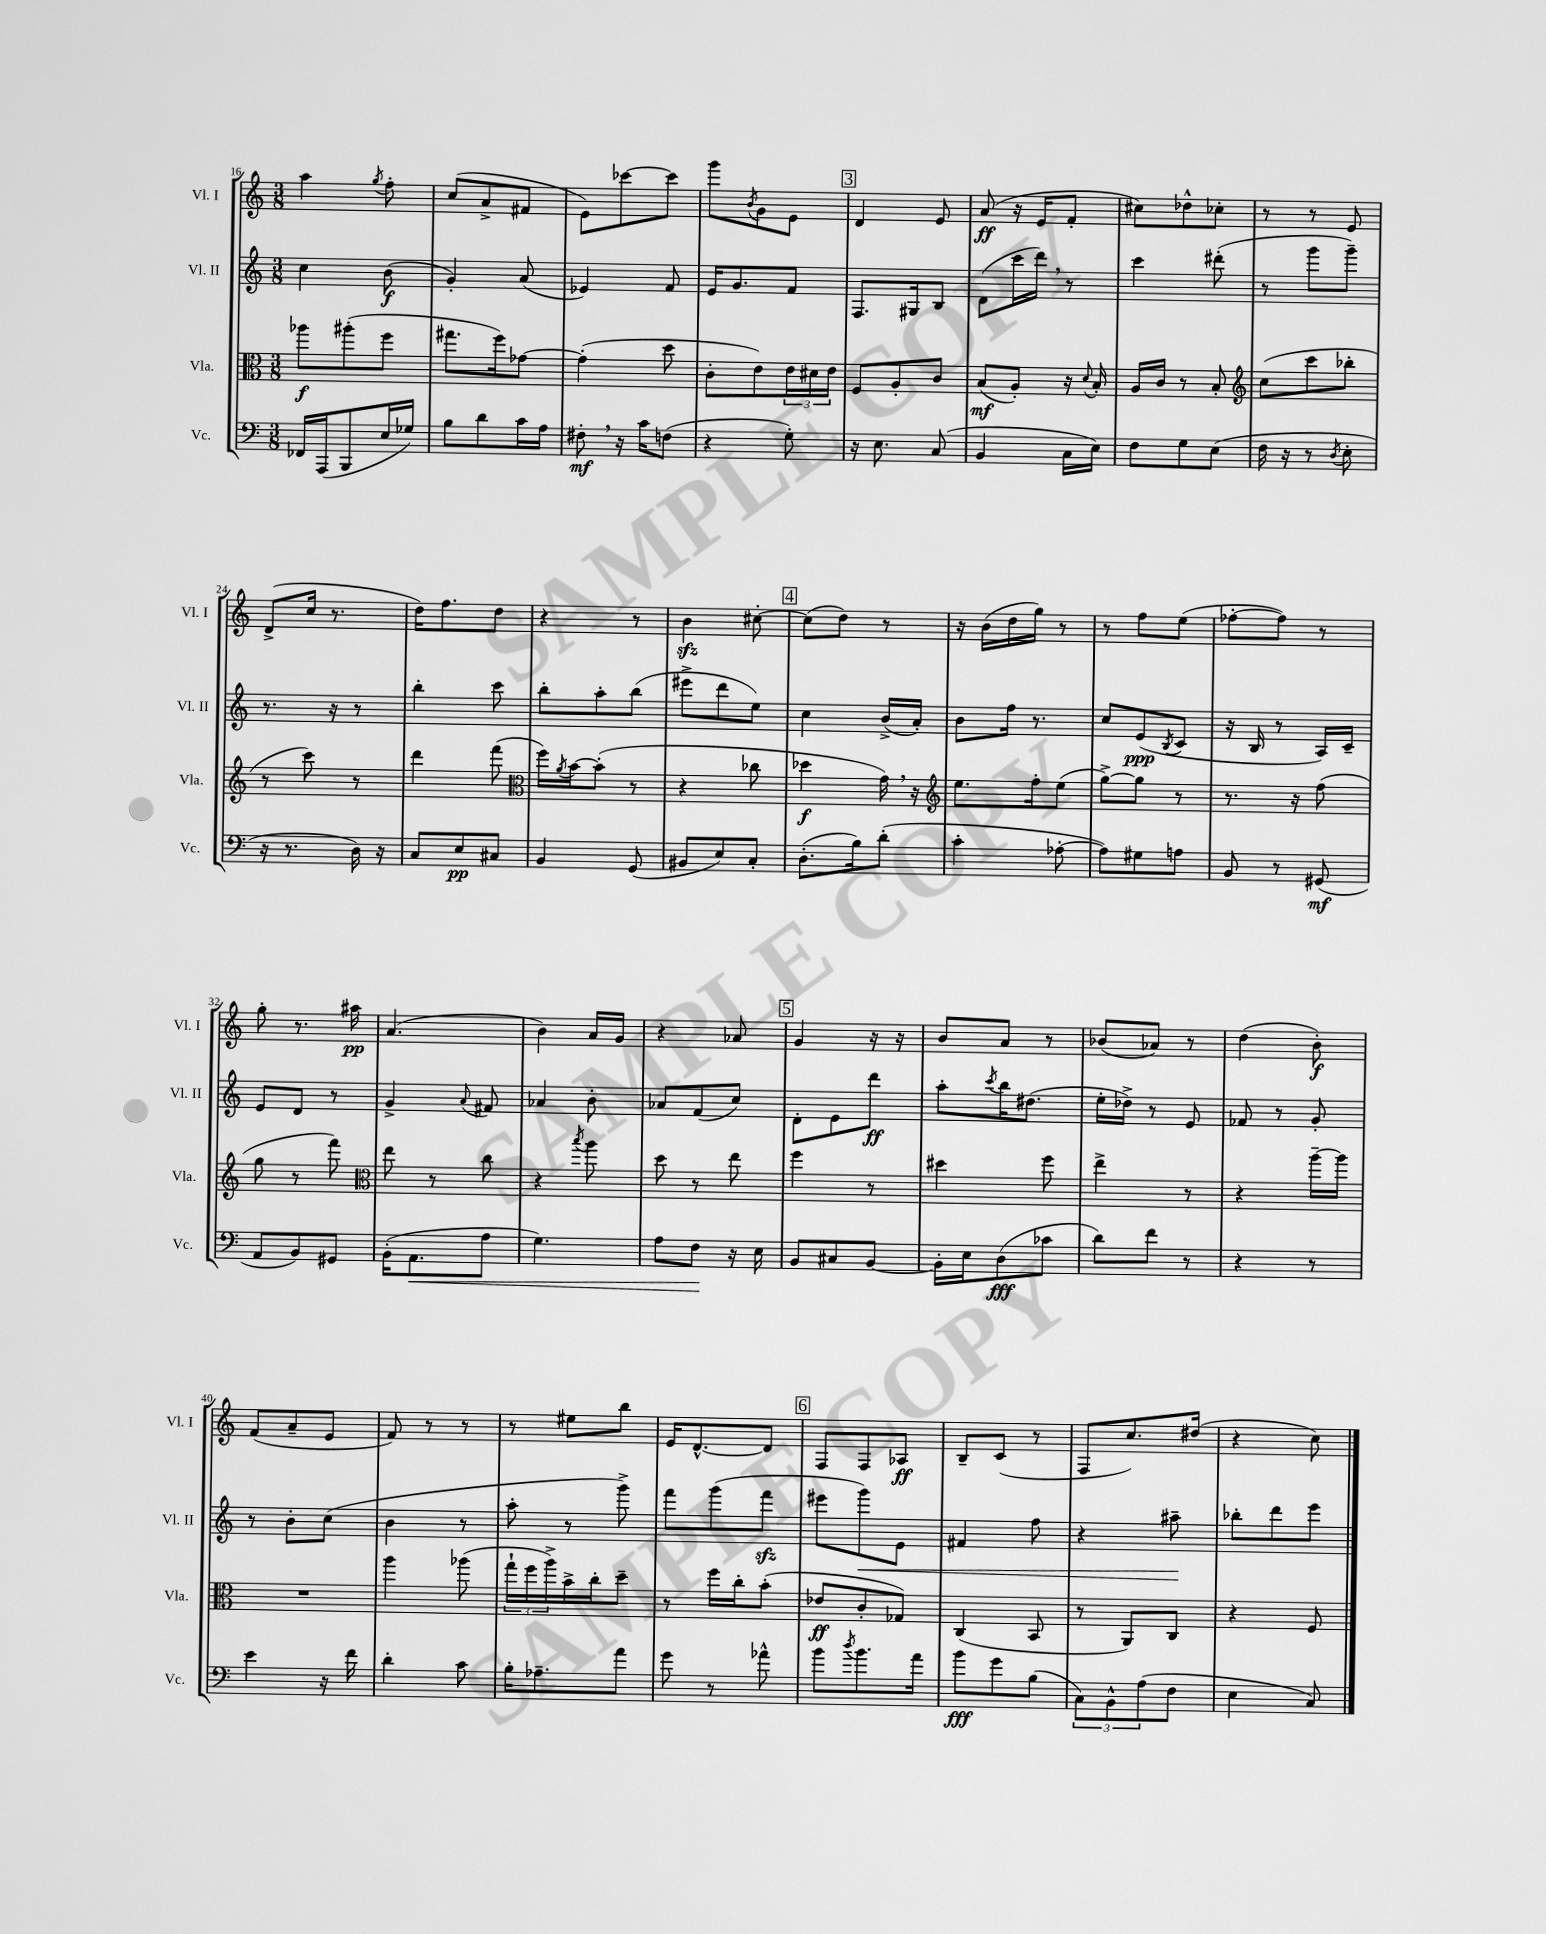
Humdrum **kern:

**kern	**dynam	**kern	**dynam	**kern	**dynam	**kern	**dynam
*part4	*part4	*part3	*part3	*part2	*part2	*part1	*part1
*staff4	*staff4	*staff3	*staff3	*staff2	*staff2	*staff1	*staff1
*I"Vc.	*	*I"Vla.	*	*I"Vl. II	*	*I"Vl. I	*
*I'Vc.	*	*I'Vla.	*	*I'Vl. II	*	*I'Vl. I	*
*clefF4	*	*clefC3	*	*clefG2	*	*clefG2	*
*k[]	*	*k[]	*	*k[]	*	*k[]	*
*M3/8	*	*M3/8	*	*M3/8	*	*M3/8	*
=16	=16	=16	=16	=16	=16	=16	=16
16FF-X/LL	.	8aa-X\L	f	4cc\	.	4aa\	.
(16AAA/J	.	.	.	.	.	.	.
8BBB/	.	(8aa#X'\	.	.	.	.	.
.	.	.	.	.	.	8qgg/	.
16E/L	.	8ff\J	.	(8b\	f	8ff'\	.
16G-X/JJ)	.	.	.	.	.	.	.
=17	=17	=17	=17	=17	=17	=17	=17
8B\L	.	8.gg#X\L	.	4g'/)	.	(8cc/L	.
8d\	.	.	.	.	.	8a^/	.
.	.	16ff\k)	.	.	.	.	.
16c\L	.	[8g-X\J	.	(8a/	.	8f#X/J	.
16A\JJ	.	.	.	.	.	.	.
=18	=18	=18	=18	=18	=18	=18	=18
8F#X',\	mf	(4g-'\]	.	4e-X/)	.	8e\L)	.
16r	.	.	.	.	.	[8ccc-X\	.
16c\KL	.	.	.	.	.	.	.
(8Fn\J	.	8dd\	.	8f/	.	8ccc-\J]	.
=19	=19	=19	=19	=19	=19	=19	=19
4r	.	8c'\L	.	16e/KL	.	8ggg\L	.
.	.	.	.	8.g/	.	.	.
.	.	.	.	.	.	8qb/	.
.	.	8e\)	.	.	.	8g\	.
8G'\)	.	24e\L	.	8f/J	.	8e\J	.
.	.	24d#X\	.	.	.	.	.
.	.	24e\JJ	.	.	.	.	.
!!LO:REH:place=s1:t=3
=20	=20	=20	=20	=20	=20	=20	=20
16r	.	8F/L	.	8.F/L	.	4d/	.
8.E\	.	.	.	.	.	.	.
.	.	8A'/	.	.	.	.	.
.	.	.	.	16G#X/k	.	.	.
(8C/	.	8c/J	.	8B/J	.	8e/	.
=21	=21	=21	=21	=21	=21	=21	=21
4BB/	.	(8B/L	mf	(8d\L	.	(8a/	ff
.	.	8A'/J)	.	16ccc\L	.	16r	.
.	.	.	.	16ddd,\JJ)	.	16e/KL	.
16C\LL	.	16r	.	8r	.	8f'/J	.
.	.	8qqd/	.	.	.	.	.
16E\JJ)	.	16B'/	.	.	.	.	.
=22	=22	=22	=22	=22	=22	=22	=22
8F\L	.	16A/LL	.	4ccc\	.	8cc#X\L)	.
.	.	16c/JJ	.	.	.	.	.
8G\	.	8r	.	.	.	8dd-X^^\	.
(8E\J	.	8B'/	.	(8ddd#X'\	.	8cc-X'\J	.
=23	=23	=23	=23	=23	=23	=23	=23
*	*	*clefG2	*	*	*	*	*
16F\	.	(8cc\L	.	8r	.	8r	.
16r	.	.	.	.	.	.	.
8r	.	8ccc\	.	8ggg\L	.	8r	.
8qD/	.	.	.	.	.	.	.
8E'\	.	8bb-X'\J	.	8ggg~\J)	.	8e/	.
!!LO:LB:g=z
=24	=24	=24	=24	=24	=24	=24	=24
16r	.	8r	.	8.r	.	(8d^/L	.
8.r	.	.	.	.	.	.	.
.	.	8ccc\)	.	.	.	16cc/Jk	.
.	.	.	.	16r	.	8.r	.
16D\)	.	8r	.	8r	.	.	.
16r	.	.	.	.	.	.	.
=25	=25	=25	=25	=25	=25	=25	=25
8C/L	.	4ddd\	.	4bb'\	.	16dd\KL)	.
.	.	.	.	.	.	8.ff\	.
8E/	pp	.	.	.	.	.	.
8C#X/J	.	(8fff\	.	8ccc\	.	8dd\J	.
=26	=26	=26	=26	=26	=26	=26	=26
*	*	*clefC3	*	*	*	*	*
4BB/	.	16ff\LL)	.	8bb'\L	.	4r	.
.	.	8qa/	.	.	.	.	.
.	.	[16b\J	.	.	.	.	.
.	.	(8b'\J]	.	8aa'\	.	.	.
(8GG/	.	8r	.	(8bb\J	.	8r	.
=27	=27	=27	=27	=27	=27	=27	=27
8BB#X/L	.	4r	.	8eee#X^\L	.	4bzz\	.
8E/)	.	.	.	8ddd\	.	.	.
8C'/J	.	8cc-X\	.	8ee\J)	.	[8cc#X'\	.
!!LO:REH:place=s1:t=4
=28	=28	=28	=28	=28	=28	=28	=28
(8.D'\L	.	4dd-X\	f	4cc\	.	(8cc#\L]	.
.	.	.	.	.	.	8dd\J)	.
16B\k)	.	.	.	.	.	.	.
(8d'\J	.	16g,\)	.	(16b^/LL	.	8r	.
.	.	16r	.	16a'/JJ)	.	.	.
=29	=29	=29	=29	=29	=29	=29	=29
*	*	*clefG2	*	*	*	*	*
4c'\	.	8.ee\L	.	8b\L	.	16r	.
.	.	.	.	.	.	(16b\LL	.
.	.	.	.	16ff\Jk	.	16dd\	.
.	.	16ff'\k	.	8.r	.	16gg\JJ)	.
[8A-X'\	.	(8ee\J	.	.	.	8r	.
=30	=30	=30	=30	=30	=30	=30	=30
8A-\L])	.	[8gg^\L)	.	8cc/L	.	8r	.
8G#X\	.	8gg\J]	.	(8e/	ppp	8ff\L	.
.	.	.	.	8qB/	.	.	.
8An\J	.	8r	.	8c/J	.	(8ee\J	.
=31	=31	=31	=31	=31	=31	=31	=31
8BB/	.	8.r	.	16r	.	[8ff-X'\L	.
.	.	.	.	16B/	.	.	.
8r	.	.	.	8r	.	8ff-\J])	.
.	.	16r	.	.	.	.	.
(8GG#X/	mf	(8ff\	.	16A/LL)	.	8r	.
.	.	.	.	16c~/JJ	.	.	.
!!LO:LB:g=z
=32	=32	=32	=32	=32	=32	=32	=32
8AA/L	.	8gg\	.	8e/L	.	8gg'\	.
8BB/)	.	8r	.	8d/J	.	8.r	.
8GG#X/J	.	8fff\)	.	8r	.	.	.
.	.	.	.	.	.	16aa#X\	pp
=33	=33	=33	=33	=33	=33	=33	=33
*	*	*clefC3	*	*	*	*	*
(16BB'\KL	.	8ee\	.	4g^/	.	(4.a/	.
!	!LO:HP:b	!	!	!	!	!	!
8.AA\	<	.	.	.	.	.	.
.	.	8r	.	.	.	.	.
.	.	.	.	8qqa/	.	.	.
8A\J	.	8cc\	.	8f#X/	.	.	.
=34	=34	=34	=34	=34	=34	=34	=34
4.G\)	.	4r	.	4a-X/	.	4b\)	.
.	.	8qbb/	.	.	.	.	.
.	.	8aa\	.	8b'\	.	16a/LL	.
.	.	.	.	.	.	16g/JJ	.
=35	=35	=35	=35	=35	=35	=35	=35
8A\L	.	8dd\	.	8a-X/L	.	4r	.
8F\J	.	8r	.	(8f/	.	.	.
16r	[	8ee\	.	8cc/J)	.	8a-X/	.
16E\	.	.	.	.	.	.	.
!!LO:REH:place=s1:t=5
=36	=36	=36	=36	=36	=36	=36	=36
8BB/L	.	4ff\	.	8d'\L	.	4g/	.
8C#X/	.	.	.	8e\	.	.	.
[8BB/J	.	8r	.	8ddd\J	ff	16r	.
.	.	.	.	.	.	16r	.
=37	=37	=37	=37	=37	=37	=37	=37
16BB'\LL]	.	4dd#X\	.	8aa'\L	.	8b/L	.
16E\J	.	.	.	.	.	.	.
.	.	.	.	8qccc/	.	.	.
(8D\	fff	.	.	16bb\K	.	8a/J	.
.	.	.	.	(8.dd#X\J	.	.	.
8c-X\J	.	8ff\	.	.	.	8r	.
=38	=38	=38	=38	=38	=38	=38	=38
8d\L)	.	4ee^\	.	16ee'\LL	.	(8b-X/L	.
.	.	.	.	16dd-X^\JJ)	.	.	.
8f\J	.	.	.	8r	.	8a-X/J)	.
8r	.	8r	.	8e/	.	8r	.
=39	=39	=39	=39	=39	=39	=39	=39
4r	.	4r	.	8f-X/	.	(4dd\	.
.	.	.	.	8r	.	.	.
8r	.	[16aa~\LL	.	8g'/	.	8b'\)	f
.	.	16aa\JJ]	.	.	.	.	.
!!LO:LB:g=z
=40	=40	=40	=40	=40	=40	=40	=40
4e\	.	4.r	.	8r	.	(8f/L	.
.	.	.	.	8b'\L	.	8a~/	.
16r	.	.	.	(8cc\J	.	8e/J	.
16f\	.	.	.	.	.	.	.
=41	=41	=41	=41	=41	=41	=41	=41
4d'\	.	4aa\	.	4b\	.	8f/)	.
.	.	.	.	.	.	8r	.
8c\	.	(8aa-X\	.	8r	.	8r	.
=42	=42	=42	=42	=42	=42	=42	=42
16B'\KL	.	24gg`\LL	.	8aa'\	.	8r	.
.	.	24ff\	.	.	.	.	.
8.A-X~\	.	.	.	.	.	.	.
.	.	24aa^\)	.	.	.	.	.
.	.	16b^\	.	8r	.	8ee#X\L	.
.	.	16cc'\J	.	.	.	.	.
8a\J	.	8dd~\J	.	8ggg^\)	.	8bb\J	.
=43	=43	=43	=43	=43	=43	=43	=43
8g\	.	8r	.	8fff\L	.	16e/KL	.
.	.	.	.	.	.	[8.d^^/	.
8r	.	16ff\LL	.	(8ggg\	.	.	.
.	.	16cc'\J	.	.	.	.	.
8a-X^^\	.	(8b'\J	.	8fffzz\J	.	8d/J]	.
!!LO:REH:place=s1:t=6
=44	=44	=44	=44	=44	=44	=44	=44
8b\L	.	8e-X/L	ff	8eee#X\L	.	8F/L	.
8qdd/	.	.	.	.	.	.	.
!	!	!	!	!	!LO:HP:b	!	!
8.b\	.	8c'/	.	8ggg\)	<	8F/	.
.	.	8G-X/J)	.	8e\J	.	8A-X/J	ff
16a\Jk	.	.	.	.	.	.	.
=45	=45	=45	=45	=45	=45	=45	=45
8b\L	fff	(4C/	.	4f#X/	.	8B~/L	.
8g\	.	.	.	.	.	(8c/J	.
(8B\J	.	8BB/	.	8ff\	.	8r	.
=46	=46	=46	=46	=46	=46	=46	=46
12C\L)	.	8r	.	4r	.	8F/L	.
12BB^^\	.	.	.	.	.	.	.
.	.	8AA/L)	.	.	.	8.cc/)	.
(12A\	.	.	.	.	.	.	.
8F\J	.	8C/J	.	8aa#X~\	.	.	.
.	.	.	.	.	.	(16dd#X/Jk	.
.	.	.	.	.	[	.	.
=47	=47	=47	=47	=47	=47	=47	=47
4E\	.	4r	.	8bb-X'\L	.	4r	.
.	.	.	.	8ddd\	.	.	.
8C/)	.	8F/	.	8eee\J	.	8cc\)	.
==	==	==	==	==	==	==	==
*-	*-	*-	*-	*-	*-	*-	*-
